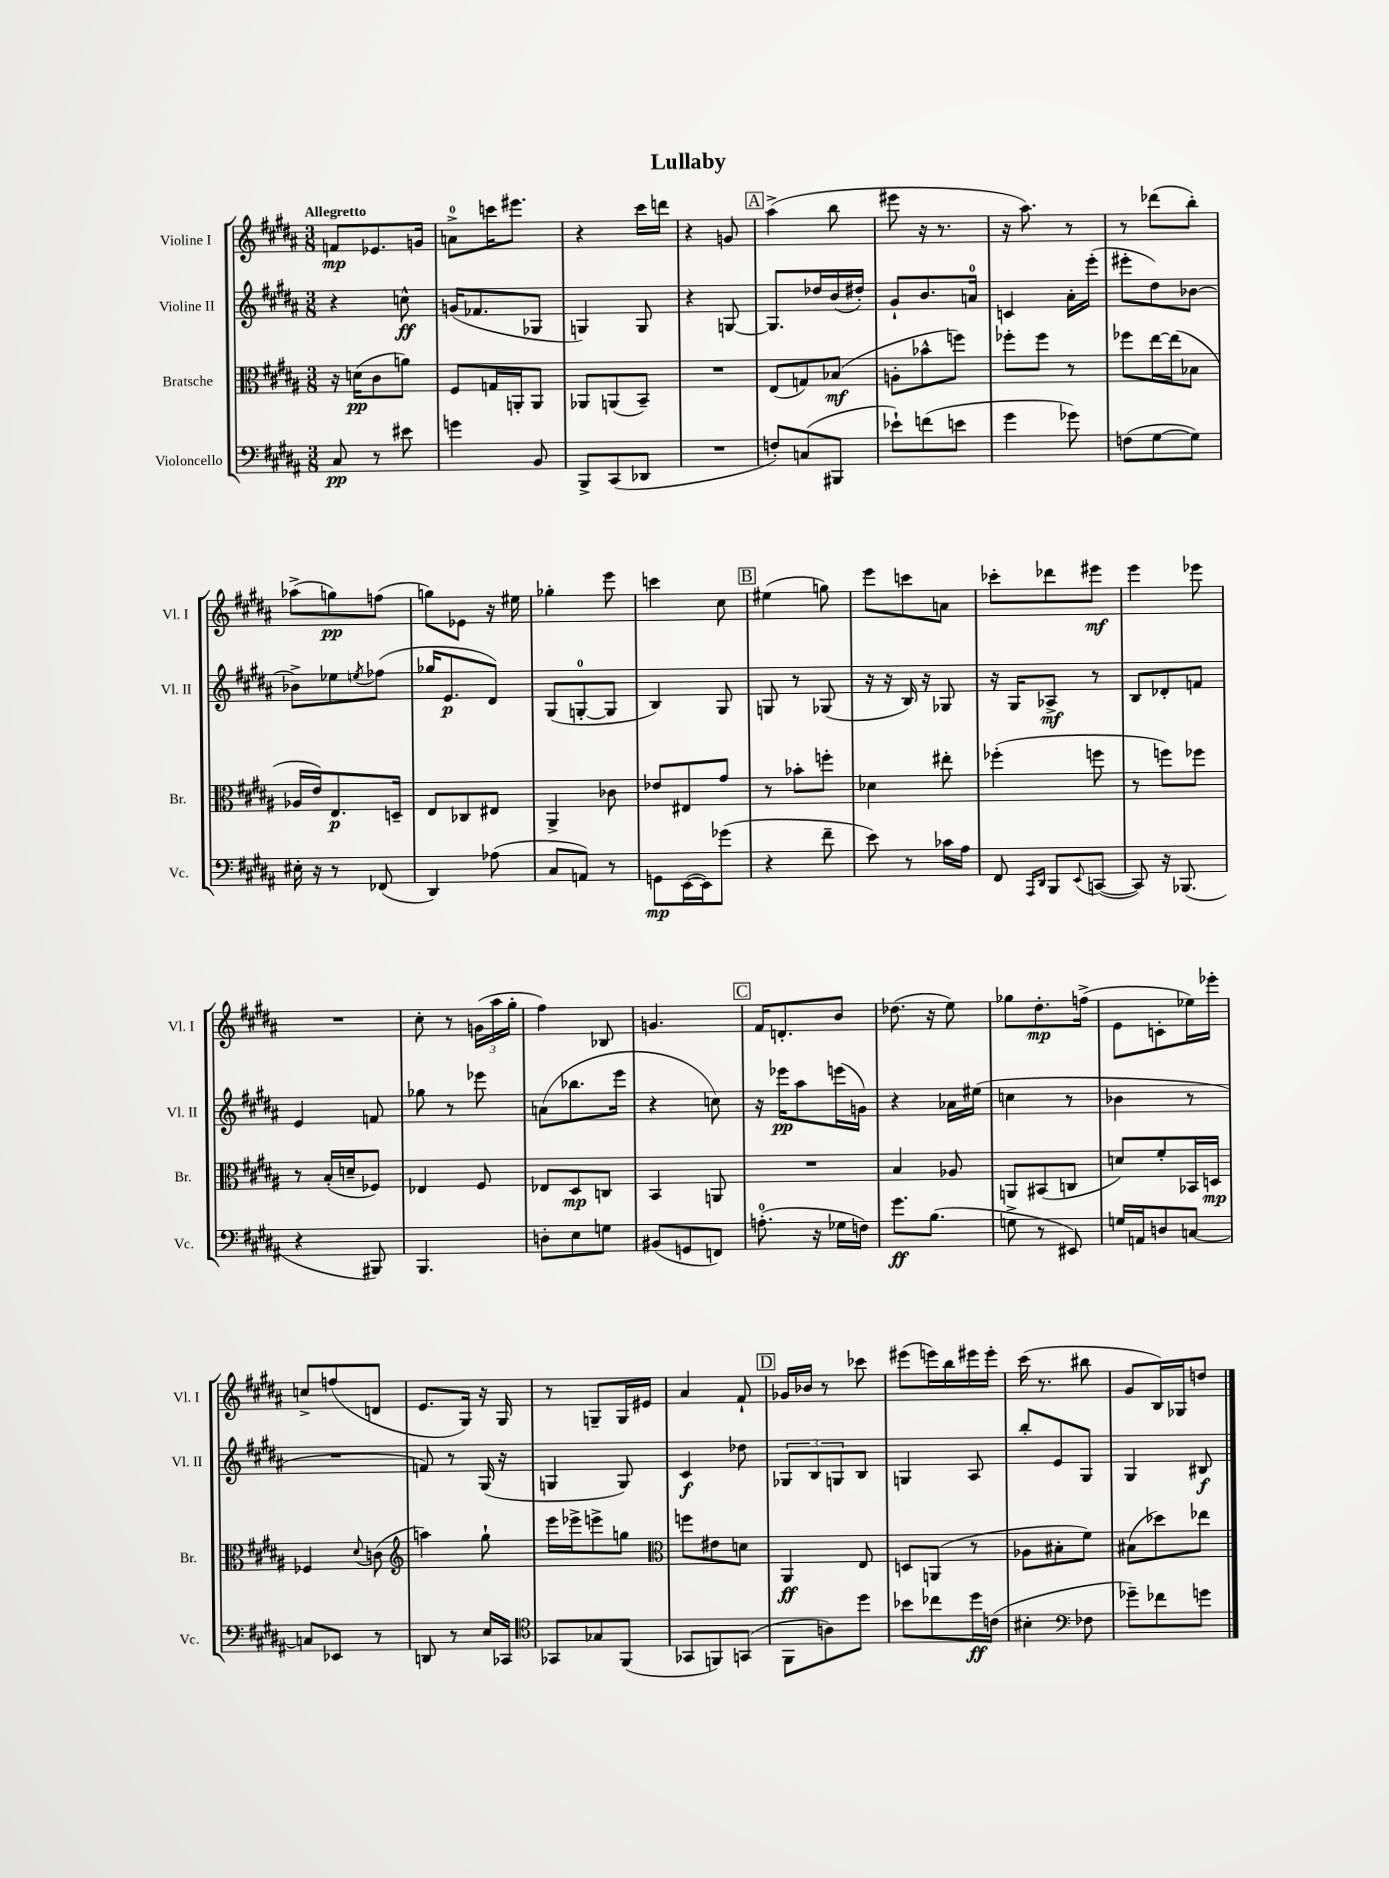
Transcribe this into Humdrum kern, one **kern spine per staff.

**kern	**dynam	**kern	**dynam	**kern	**dynam	**kern	**dynam
*part4	*part4	*part3	*part3	*part2	*part2	*part1	*part1
*staff4	*staff4	*staff3	*staff3	*staff2	*staff2	*staff1	*staff1
*I"Violoncello	*	*I"Bratsche	*	*I"Violine II	*	*I"Violine I	*
*I'Vc.	*	*I'Br.	*	*I'Vl. II	*	*I'Vl. I	*
*clefF4	*	*clefC3	*	*clefG2	*	*clefG2	*
*k[f#c#g#d#a#]	*	*k[f#c#g#d#a#]	*	*k[f#c#g#d#a#]	*	*k[f#c#g#d#a#]	*
*M3/8	*	*M3/8	*	*M3/8	*	*M3/8	*
=1	=1	=1	=1	=1	=1	=1	=1
!	!	!	!	!	!	!LO:TX:a:B:t=Allegretto	!
8C#/	pp	16r	.	4r	.	8fn/L	mp
.	.	(16dn\KL	pp	.	.	.	.
8r	.	8c#\	.	.	.	8.e-X/	.
8e#X\	.	8an\J)	.	8ccn^^\	ff	.	.
.	.	.	.	.	.	16gn/Jk	.
=2	=2	=2	=2	=2	=2	=2	=2
4gn\	.	8F#/L	.	(16gn/KL	.	8an^\L	.
.	.	.	.	8.f-X/	.	.	.
.	.	16Gn/L	.	.	.	16cccn\K	.
.	.	16AAn'/J	.	.	.	8.eee#X\J	.
8BB/	.	8AA/J	.	8G-X/J	.	.	.
=3	=3	=3	=3	=3	=3	=3	=3
8BBB^/L	.	8AA-X/L	.	4Gn/)	.	4r	.
(8CC#/	.	(8AAn/	.	.	.	.	.
8DD-X/J	.	8BB~/J)	.	8G/	.	16ccc#\LL	.
.	.	.	.	.	.	16dddn\JJ	.
=4	=4	=4	=4	=4	=4	=4	=4
4.r	.	4.r	.	4r	.	4r	.
.	.	.	.	[8Gn/	.	8gn/	.
!!LO:REH:place=s1:t=A
=5	=5	=5	=5	=5	=5	=5	=5
8Fn'/L)	.	(8E/L	.	8.G/L]	.	(4aa#^\	.
(8Cn/	.	8Gn/)	.	.	.	.	.
.	.	.	.	16dd-X/L	.	.	.
8BBB#X/J	.	(8B-X/J	mf	(16b/	.	8bb\	.
.	.	.	.	16dd#X'/JJ)	.	.	.
=6	=6	=6	=6	=6	=6	=6	=6
8e-X`\L)	.	8An'\L	.	8g#`/L	.	8eee#X\	.
(8fn\	.	8b-X^^\	.	8.b/	.	16r	.
.	.	.	.	.	.	8.r	.
8en\J	.	8ffn\J)	.	.	.	.	.
.	.	.	.	16an/Jk	.	.	.
=7	=7	=7	=7	=7	=7	=7	=7
4g#\	.	8ff-X'\L	.	4cn/	.	16r	.
.	.	.	.	.	.	8.aa#\)	.
.	.	8ff-\J	.	.	.	.	.
8g-X\)	.	8r	.	16a#'\LL	.	8r	.
.	.	.	.	(16eee'\JJ	.	.	.
=8	=8	=8	=8	=8	=8	=8	=8
(8Fn\L	.	8ff-X\L	.	8eee#X'\L	.	8r	.
[8G#\	.	[16ee\L	.	8dd#\)	.	(8ddd-X\L	.
.	.	(16ee\J]	.	.	.	.	.
8G#\J])	.	8B-X\J	.	[8b-X\J	.	8bb'\J)	.
!!LO:LB:g=z
=9	=9	=9	=9	=9	=9	=9	=9
16E#X'\	.	16A-X/LL	.	8b-X^\L]	.	(8aa-X^\L	.
16r	.	16e/J)	.	.	.	.	.
8r	.	8.E/	p	8ee-X\	.	8ggn\)	pp
.	.	.	.	8qeen/	.	.	.
(8FF-X/	.	.	.	(8ff-X\J	.	(8ffn\J	.
.	.	16Dn~/Jk	.	.	.	.	.
=10	=10	=10	=10	=10	=10	=10	=10
4DD#/)	.	8E/L	.	16gg-X/KL	.	8ggn\L)	.
.	.	.	.	8.e/	p	.	.
.	.	8C-X/	.	.	.	8e-X\J	.
(8A-X\	.	8E#X/J	.	8d#/J)	.	16r	.
.	.	.	.	.	.	16ee#X\	.
=11	=11	=11	=11	=11	=11	=11	=11
8C#/L	.	4AA#^/	.	(8G#/L	.	4gg-X'\	.
8AAn/J)	.	.	.	[8Gn'/	.	.	.
8r	.	8c-X\	.	8G/J]	.	8eee\	.
=12	=12	=12	=12	=12	=12	=12	=12
8GGn\L	mp	8e-X/L	.	4B/)	.	4cccn\	.
([16EE\L	.	8E#X/	.	.	.	.	.
16EE\J])	.	.	.	.	.	.	.
(8g-X\J	.	8g#/J	.	8G#/	.	8cc#\	.
!!LO:REH:place=s1:t=B
=13	=13	=13	=13	=13	=13	=13	=13
4r	.	8r	.	8Gn/	.	(4ee#X\	.
.	.	8b-X'\L	.	8r	.	.	.
8f#~\	.	8ffn'\J	.	(8G-X/	.	8ggn\)	.
=14	=14	=14	=14	=14	=14	=14	=14
8e\)	.	4d-X\	.	16r	.	8eee\L	.
.	.	.	.	16r	.	.	.
8r	.	.	.	16B/)	.	8cccn\	.
.	.	.	.	16r	.	.	.
16c-X\LL	.	8ee#X'\	.	8G-X/	.	8an\J	.
16A#\JJ	.	.	.	.	.	.	.
=15	=15	=15	=15	=15	=15	=15	=15
8FF#/	.	(4ff-X'\	.	16r	.	8ccc-X'\L	.
.	.	.	.	16G#/KL	.	.	.
16qqAAA#/LL	.	.	.	.	.	.	.
16qqDD#/JJ	.	.	.	.	.	.	.
8BBB/L	.	.	.	8A-X^/J	mf	8ddd-X\	.
8qqEE/	.	.	.	.	.	.	.
([8CCn/J	.	8ffn\	.	8r	.	8eee#X\J	mf
=16	=16	=16	=16	=16	=16	=16	=16
8CC/])	.	8r	.	8B/L	.	4eee\	.
16r	.	8ffn\L)	.	8d-X'/	.	.	.
(8.BBB-X/	.	.	.	.	.	.	.
.	.	8ff-X\J	.	8fn/J	.	8eee-X\	.
!!LO:LB:g=z
=17	=17	=17	=17	=17	=17	=17	=17
4r	.	8r	.	4e/	.	4.r	.
.	.	(16B'/LL	.	.	.	.	.
.	.	16dn~/J	.	.	.	.	.
8BBB#X/)	.	8F-X/J)	.	8fn/	.	.	.
=18	=18	=18	=18	=18	=18	=18	=18
4.BBB/	.	4E-X/	.	8gg-X\	.	8cc#'\	.
.	.	.	.	8r	.	8r	.
.	.	8F#/	.	8eee-X\	.	(24gn\LL	.
.	.	.	.	.	.	24aa#\	.
.	.	.	.	.	.	24gg#'\JJ	.
=19	=19	=19	=19	=19	=19	=19	=19
8Dn'\L	.	8E-X/L	.	(8an\L	.	4ff#\)	.
8E\	.	8D#/	mp	8.bb-X\	.	.	.
8Gn\J	.	8Cn/J	.	.	.	8B-X/	.
.	.	.	.	16eee\Jk	.	.	.
=20	=20	=20	=20	=20	=20	=20	=20
(8BB#X/L	.	4BB/	.	4r	.	4.gn/	.
8GGn/	.	.	.	.	.	.	.
8FFn/J)	.	8AAn/	.	8ccn\)	.	.	.
!!LO:REH:place=s1:t=C
=21	=21	=21	=21	=21	=21	=21	=21
(8.An'\	.	4.r	.	16r	.	16f#/KL	.
.	.	.	.	16eee-X\KL	pp	8.dn'/	.
.	.	.	.	8aa#\	.	.	.
16r	.	.	.	.	.	.	.
16G-X\LL	.	.	.	(16eeen\L	.	8b/J	.
16Fn\JJ)	.	.	.	16gn\JJ)	.	.	.
=22	=22	=22	=22	=22	=22	=22	=22
8.g#\L	ff	4B/	.	4r	.	(8.dd-X\	.
(8.B\J	.	.	.	.	.	16r	.
.	.	8A-X/	.	16a-X\LL	.	8ee\)	.
.	.	.	.	(16ee#X\JJ	.	.	.
=23	=23	=23	=23	=23	=23	=23	=23
8Gn^\	.	8AAn/L	.	4ccn\	.	8gg-X\L	.
8r	.	(8BB#X/	.	.	.	8.dd#'\	mp
8EE#X/)	.	8Cn/J	.	8r	.	.	.
.	.	.	.	.	.	(16ffn^\Jk	.
=24	=24	=24	=24	=24	=24	=24	=24
16Gn/LL	.	8dn/L)	.	4b-X\	.	8e\L	.
16AAn/J	.	.	.	.	.	.	.
8Dn/	.	8f#'/	.	.	.	8cn'\	.
[8Cn/J	.	16BB-X/L	.	8r	.	16ee-X\L)	.
.	.	16Dn/JJ	mp	.	.	16eee-X'\JJ	.
!!LO:LB:g=z
=25	=25	=25	=25	=25	=25	=25	=25
8Cn/L]	.	4F-X/	.	4.r	.	8ccn^/L	.
8EE-X/J	.	.	.	.	.	(8ffn/	.
.	.	8qqd#/	.	.	.	.	.
8r	.	(8cn\	.	.	.	8dn/J	.
=26	=26	=26	=26	=26	=26	=26	=26
*	*	*clefG2	*	*	*	*	*
8DDn/	.	4aan\)	.	8fn/)	.	8.e/L	.
8r	.	.	.	8r	.	.	.
.	.	.	.	.	.	16G#/Jk)	.
16E/LL	.	8gg#`\	.	(16G#/	.	16r	.
16CC-X/JJ	.	.	.	16r	.	16G#/	.
=27	=27	=27	=27	=27	=27	=27	=27
*clefC4	*	*	*	*	*	*	*
8GG-X/L	.	16eee\LL	.	4Gn/	.	8r	.
.	.	16eee-X^\J	.	.	.	.	.
8G-X/	.	8eeen^\	.	.	.	8Gn~/L	.
(8FF#/J	.	8ggn\J	.	8G/)	.	16G/L	.
.	.	.	.	.	.	16e#X/JJ	.
=28	=28	=28	=28	=28	=28	=28	=28
*	*	*clefC3	*	*	*	*	*
8GG-X/L	.	8ffn\L	.	4c#/	f	4a#/	.
8FFn/)	.	8e#X\	.	.	.	.	.
(8GGn/J	.	8dn\J	.	8dd-X\	.	8f#`/	.
!!LO:REH:place=s1:t=D
=29	=29	=29	=29	=29	=29	=29	=29
8FF#\L	.	4AA#/	ff	12G-X/L	.	16g-X/LL	.
.	.	.	.	.	.	16b-X/JJ	.
.	.	.	.	12B/	.	.	.
8An\)	.	.	.	.	.	8r	.
.	.	.	.	12Gn/	.	.	.
8dd#\J	.	8E/	.	8B/J	.	8ccc-X\	.
=30	=30	=30	=30	=30	=30	=30	=30
8b-X\L	.	8Dn/L	.	4Gn/	.	(8eee#X\L	.
8cc-X\	.	(8AAn/J	.	.	.	16eeen\L)	.
.	.	.	.	.	.	16bb\	.
16dd#\L	ff	8r	.	8A#/	.	16eee#X\	.
(16cn\JJ	.	.	.	.	.	16eee#'\JJ	.
=31	=31	=31	=31	=31	=31	=31	=31
4B#X'\	.	8A-X\L	.	8bb'/L	.	(16ccc#\	.
.	.	.	.	.	.	8.r	.
.	.	8B#X'\	.	8e/	.	.	.
*clefF4	*	*	*	*	*	*	*
8F-X\	.	8f#\J)	.	8G#/J	.	8bb#X\	.
=32	=32	=32	=32	=32	=32	=32	=32
8g-X~\L)	.	(8B#X\L	.	4G#/	.	8g#/L	.
8f-X\	.	8dd-X\)	.	.	.	16B/L)	.
.	.	.	.	.	.	16G-X/J	.
8gn\J	.	8ee-X\J	.	8B#X/	f	8ddn/J	.
==	==	==	==	==	==	==	==
*-	*-	*-	*-	*-	*-	*-	*-
